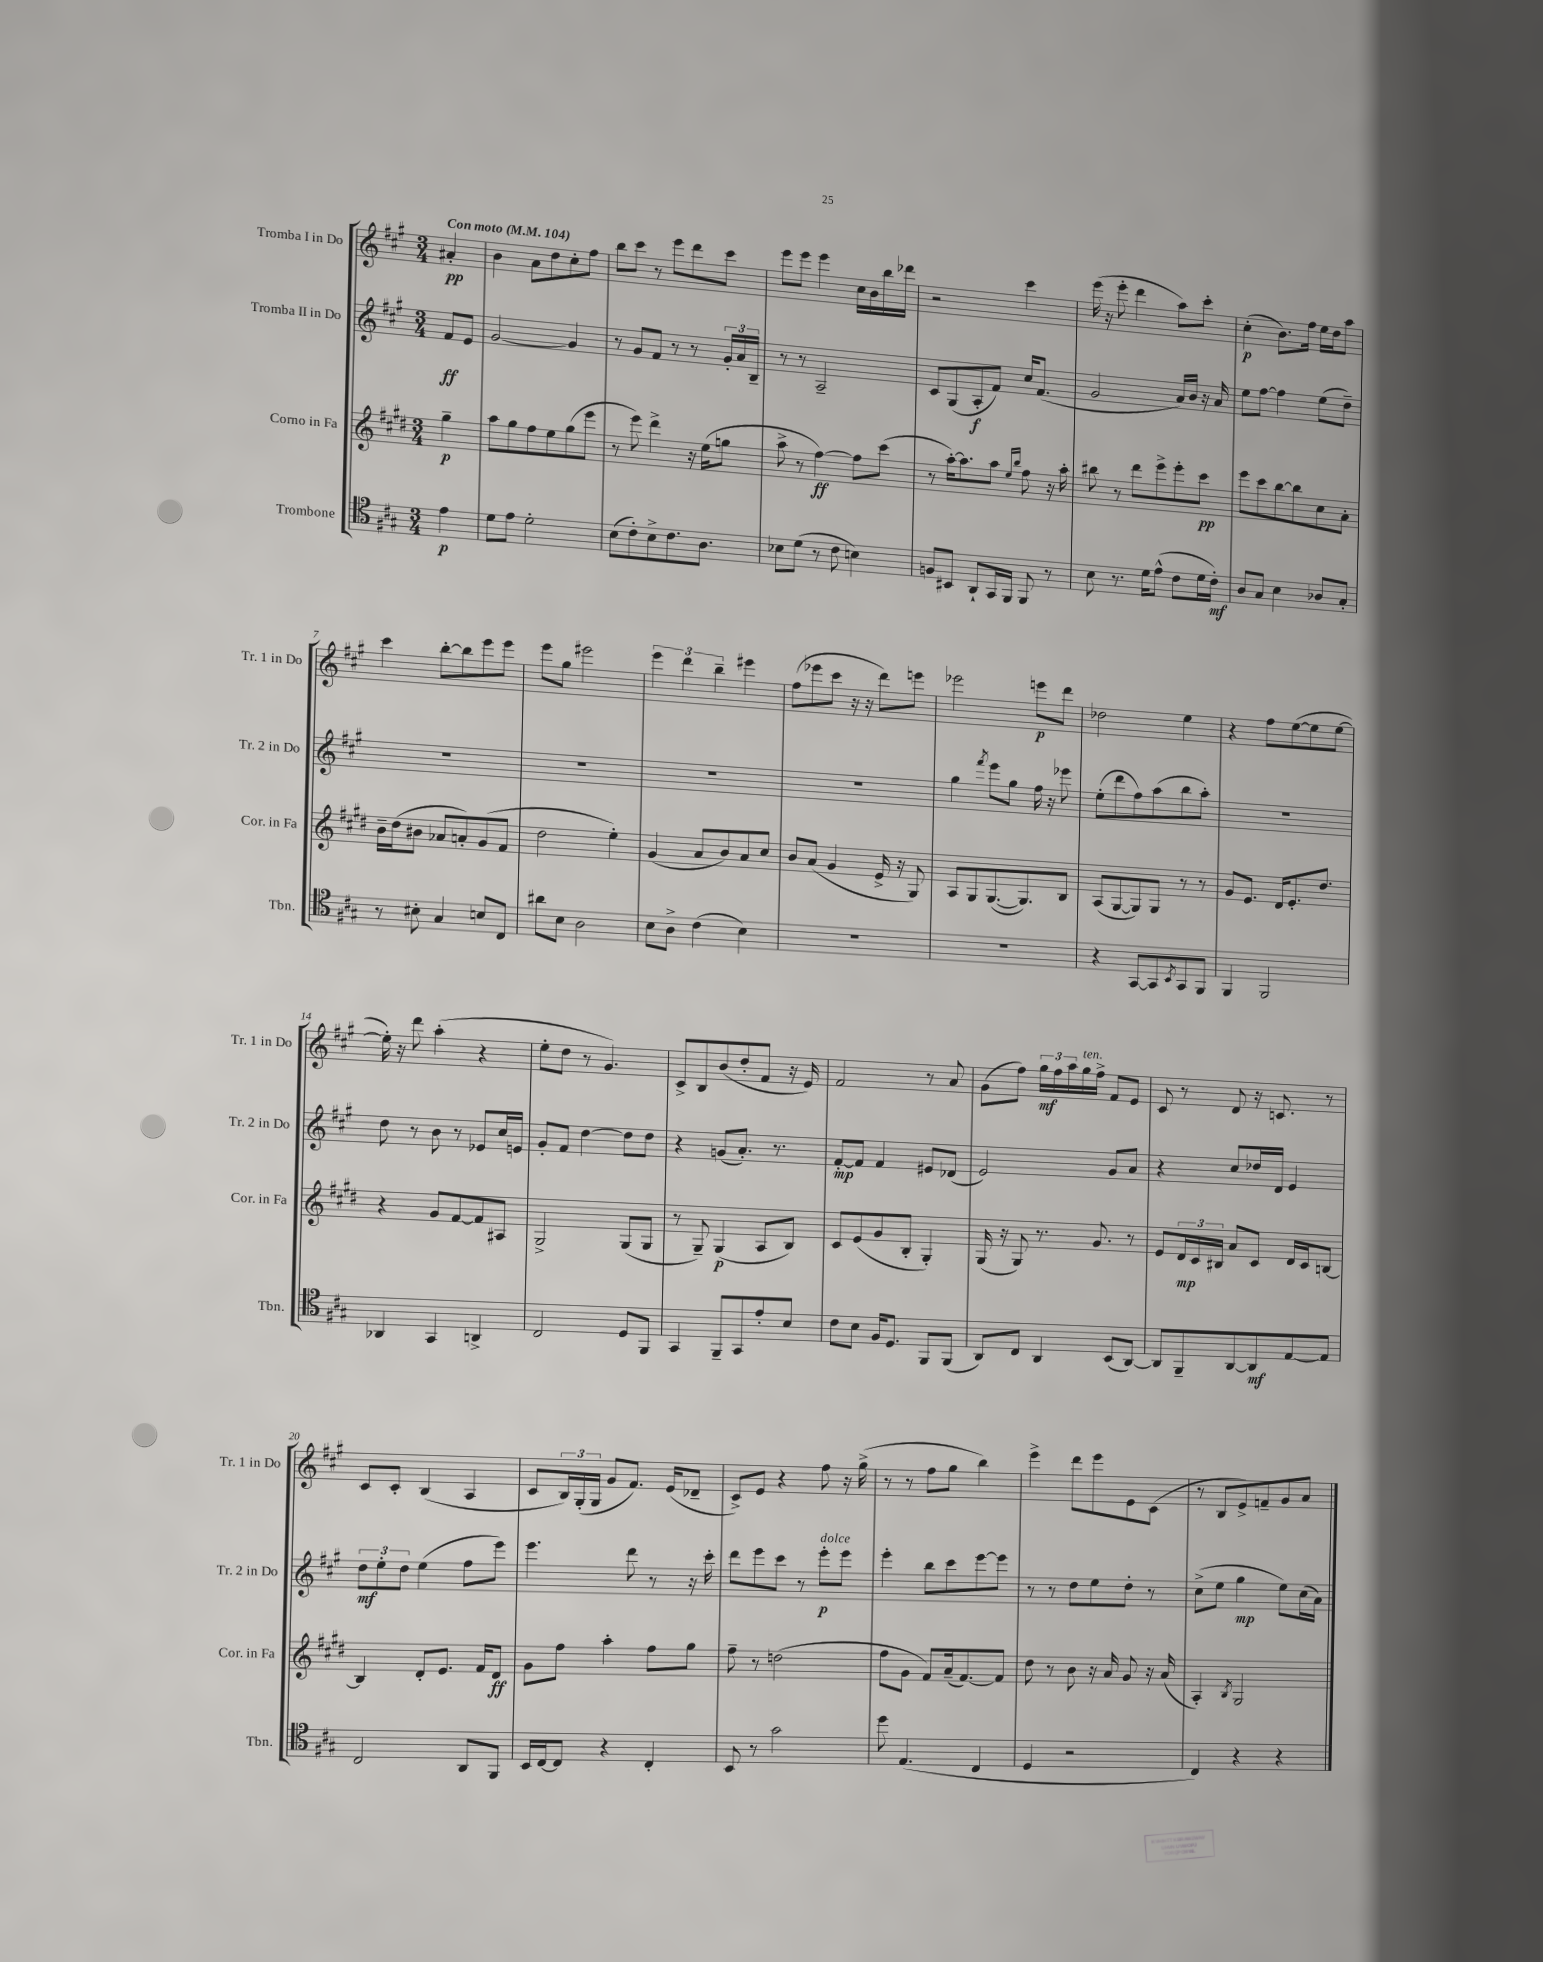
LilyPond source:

<<
\new StaffGroup <<
\new Staff = "s0" \with { instrumentName = "Tromba I in Do" shortInstrumentName = "Tr. 1 in Do" } {
    \clef treble \key a \major \numericTimeSignature \time 3/4 \partial 4 \tempo "Con moto" 4 = 104
    ais'4-.\pp |
    b'4 a'8 d''8 cis''8-. fis''8 |
    b''8 cis'''8 r8 e'''8 d'''8 cis'''8 |
    e'''8 e'''8 e'''4 cis''16 b'16 b''16 des'''16 |
    r2 cis'''4 |
    e'''16( r16 e'''8-. d'''4 a''8) cis'''8-. |
    cis''4-.\p( b'8.) fis''16 e''16 d''16 a''8 |
    cis'''4 b''8~-. b''8 e'''8 e'''8 |
    e'''8 gis''8 eis'''2 |
    \tuplet 3/2 { e'''4 d'''4 b''4-- } eis'''4 |
    fis''8( ees'''8 cis'''8 r16 r16 d'''8) e'''8 |
    ees'''2 e'''8\p d'''8 |
    des''2 e''4 |
    r4 fis''8 e''8~( e''8 e''8~ |
    e''16-.) r16 d'''8 a''4-.( r4 |
    e''8-. d''8 r8 gis'4.) |
    cis'8-> b8 b'8( d''8-. fis'8 r16 e'16) |
    fis'2 r8 a'8 |
    gis'8( fis''8) \tuplet 3/2 { gis''16\mf fis''16 a''16 } gis''16^\markup { \italic "ten." } fis''16-> fis'8 e'8 |
    cis'8 r8 d'8 r16 c'8. r8 |
    cis'8 cis'8-. b4( a4 |
    cis'8 \tuplet 3/2 { b16) gis16-.( gis16 } gis'8 fis'8.) e'16( des'8-- |
    cis'8->) e'8 r4 fis''8 r16 gis''16->( |
    r8 r8 fis''8 gis''8 b''4) |
    e'''4-> d'''8 e'''8 e'8 cis'8( |
    r8 b8 e'8->) f'8-- gis'8 a'8 \bar "|." |
}
\new Staff = "s1" \with { instrumentName = "Tromba II in Do" shortInstrumentName = "Tr. 2 in Do" } {
    \clef treble \key a \major \numericTimeSignature \time 3/4 \partial 4
    fis'8\ff e'8 |
    gis'2~ gis'4 |
    r8 gis'8 fis'8 r8 r8 \tuplet 3/2 { gis'16-. a'16 b16-- } |
    r8 r8 a2-- |
    cis'8 gis8( a8-.\f fis'8) cis''16 fis'8.( |
    gis'2 a'16) b'16 r16 a'16 |
    e''8 fis''8~ fis''4 e''8( d''8--) |
    R2. |
    R2. |
    R2. |
    R2. |
    gis''4 \acciaccatura { fis'''8 } e'''8 gis''8 fis''16 r16 ees'''8 |
    e''8-.( d'''8 fis''8) a''8( b''8 a''8-.) |
    R2. |
    d''8 r8 b'8 r8 ees'8 cis''16 e'16 |
    gis'8-. fis'8 d''4~ d''8 d''8 |
    r4 g'8( a'8.-.) r8. |
    fis'8~-.\mp fis'8 fis'4 eis'8 des'8( |
    e'2) gis'8 a'8 |
    r4 cis''8 des''16 d'16 e'4 |
    \tuplet 3/2 { d''8\mf e''8-. d''8 } e''4( fis''8 e'''8) |
    e'''4. d'''8 r8 r16 cis'''16-. |
    d'''8 e'''8 cis'''8 r8 e'''8-.\p^\markup { \italic "dolce" } e'''8 |
    e'''4-. b''8 cis'''8 e'''8~ e'''8 |
    r8 r8 d''8 e''8 d''8-. r8 |
    cis''8->( e''8 gis''4\mp e''8) cis''16( a'16) \bar "|." |
}
\new Staff = "s2" \with { instrumentName = "Corno in Fa" shortInstrumentName = "Cor. in Fa" } {
    \clef treble \key e \major \numericTimeSignature \time 3/4 \partial 4
    gis''4--\p |
    a''8 gis''8 fis''8 e''8 gis''8( e'''8 |
    r8 e'''8) dis'''4-> r16 e''16( g''8 |
    a''8-> r8 fis''4~\ff) fis''8 cis'''8( |
    r8 a''16~-.) a''8. a''8 \grace { e''16 b''16 } fis''8 r16 a''16-. |
    bis''8 r8 dis'''8 e'''8-> e'''8-. cis'''8\pp |
    e'''8 cis'''8 b''8~ b''8 cis''8 a'8-. |
    b'16-- dis''16( bis'8 aes'8 a'8-.) gis'8( fis'8 |
    dis''2 e''4-.) |
    gis'4( a'8 b'8) a'8 cis''8 |
    b'8 a'8( gis'4 e'16-> r16 gis8) |
    a8 gis8 gis8.~( gis8.) b8 |
    a8( gis8~ gis8) gis8 r8 r8 |
    gis'8 e'8. dis'16 e'8.-. dis''8. |
    r4 gis'8 fis'8~ fis'8 ais8 |
    gis2-> gis8( gis8 |
    r8 gis8--) gis4\p( a8 b8) |
    cis'8 e'8( gis'8 b8-. gis4-.) |
    gis16( r16 gis8) r8. gis'8. r8 |
    e'8 \tuplet 3/2 { dis'16\mp cis'16 bis16 } a'8 cis'8 dis'16 cis'16 b8~ |
    b4 dis'8-. e'8. fis'16 dis'8\ff |
    gis'8 fis''8 a''4-. fis''8 gis''8 |
    fis''8-- r8 d''2( |
    fis''8 gis'8 fis'8) a'16--( fis'8.~) fis'8 |
    dis''8 r8 b'8 r16 a'16 gis'8 r16 a'16( |
    a4-.) \acciaccatura { b8 } gis2 \bar "|." |
}
\new Staff = "s3" \with { instrumentName = "Trombone" shortInstrumentName = "Tbn." } {
    \clef tenor \key a \major \numericTimeSignature \time 3/4 \partial 4
    e'4\p |
    d'8 e'8 d'2-. |
    b8( cis'8-.) b8-> cis'8. a8. |
    bes8 d'8( r8 cis'8 b4) |
    f8 bis,8 a,8-! gis,16 fis,16 fis,8 r8 |
    b8 r8. d'16 e'8-^( cis'8 d'16 cis'16-.\mf) |
    a8 gis8 b4 aes8 gis8-. |
    r8 bis8-. gis4 b8 cis8 |
    ais'8 b8 a2 |
    b8 a8-> cis'4( b4) |
    R2. |
    R2. |
    r4 gis,8~ gis,8 \acciaccatura { b,8 } gis,8 fis,8 |
    fis,4 fis,2 |
    aes,4 gis,4 a,4-> |
    cis2 d8 fis,8 |
    gis,4 fis,8-- gis,8 e'8-. b8 |
    cis'8 b8 fis16 d8. fis,8 fis,8( |
    a,8) cis8 a,4 b,8( a,8~) |
    a,8 fis,8-- a,8~ a,8\mf e8~ e8 |
    cis2 a,8 fis,8 |
    b,16 cis16~ cis8 r4 cis4-. |
    b,8 r8 gis'2 |
    d''8 e4.( cis4 |
    d4 r2 |
    cis4) r4 r4 \bar "|." |
}
>>
>>
